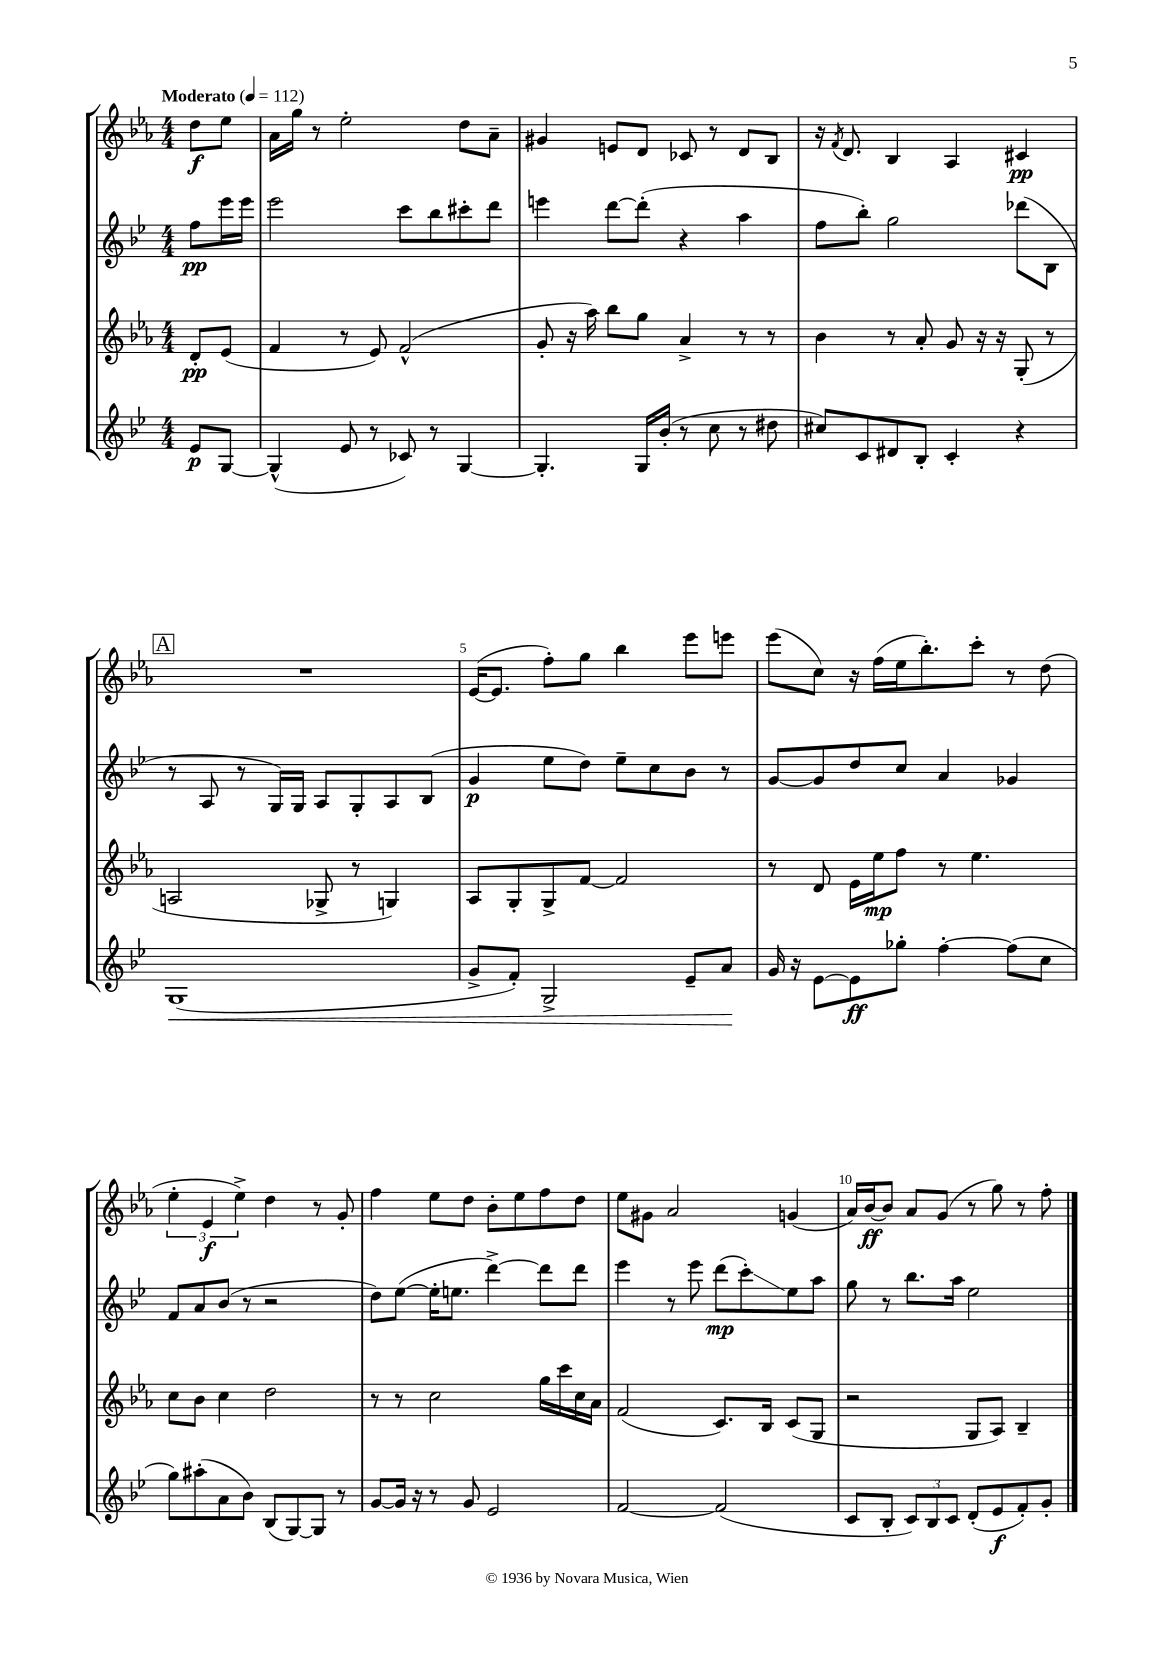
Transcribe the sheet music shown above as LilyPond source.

<<
\new StaffGroup <<
\new Staff = "s0" {
    \clef treble \key ees \major \numericTimeSignature \time 4/4 \partial 4 \tempo "Moderato" 4 = 112
    d''8\f ees''8 |
    aes'16 g''16 r8 ees''2-. d''8 aes'8-- |
    gis'4 e'8 d'8 ces'8 r8 d'8 bes8 |
    r16 \acciaccatura { f'8 } d'8. bes4 aes4 cis'4\pp |
    \mark \markup { \box "A" } R1 |
    ees'16~( ees'8. f''8-.) g''8 bes''4 ees'''8 e'''8 |
    ees'''8( c''8) r16 f''16( ees''16 bes''8.-.) c'''8-. r8 d''8( |
    \tuplet 3/2 { ees''4-. ees'4\f ees''4->) } d''4 r8 g'8-. |
    f''4 ees''8 d''8 bes'8-. ees''8 f''8 d''8 |
    ees''8 gis'8 aes'2 g'4( |
    aes'16) bes'16~\ff bes'8 aes'8 g'8( r8 g''8) r8 f''8-. \bar "|." |
}
\new Staff = "s1" {
    \clef treble \key bes \major \numericTimeSignature \time 4/4 \partial 4
    f''8\pp ees'''16 ees'''16 |
    ees'''2 c'''8 bes''8 cis'''8-. d'''8 |
    e'''4 d'''8~ d'''8-.( r4 a''4 |
    f''8 bes''8-.) g''2 des'''8( bes8 |
    \mark \markup { \box "A" } r8 a8 r8 g16) g16 a8 g8-. a8 bes8( |
    g'4\p ees''8 d''8) ees''8-- c''8 bes'8 r8 |
    g'8~ g'8 d''8 c''8 a'4 ges'4 |
    f'8 a'8 bes'8( r8 r2 |
    d''8) ees''8~( ees''16-. e''8. d'''4~->) d'''8 d'''8 |
    ees'''4 r8 ees'''8 d'''8\mp( c'''8-.\glissando) ees''8 a''8 |
    g''8 r8 bes''8. a''16 ees''2 \bar "|." |
}
\new Staff = "s2" {
    \clef treble \key ees \major \numericTimeSignature \time 4/4 \partial 4
    d'8-.\pp ees'8( |
    f'4 r8 ees'8) f'2-^( |
    g'8-. r16 aes''16) bes''8 g''8 aes'4-> r8 r8 |
    bes'4 r8 aes'8-. g'8 r16 r16 g8-.( r8 |
    \mark \markup { \box "A" } a2 ges8-> r8 g4) |
    aes8 g8-. g8-> f'8~ f'2 |
    r8 d'8 ees'16 ees''16\mp f''8 r8 ees''4. |
    c''8 bes'8 c''4 d''2 |
    r8 r8 c''2 g''16 c'''16 c''16 aes'16 |
    f'2( c'8.) bes16 c'8( g8 |
    r2 g8 aes8) bes4-- \bar "|." |
}
\new Staff = "s3" {
    \clef treble \key bes \major \numericTimeSignature \time 4/4 \partial 4
    ees'8\p g8~ |
    g4-^( ees'8 r8 ces'8) r8 g4~ |
    g4.-. g16 bes'16-.( r8 c''8 r8 dis''8 |
    cis''8) c'8 dis'8 bes8-. c'4-. r4 |
    \mark \markup { \box "A" } g1\<( |
    g'8-> f'8-.) g2-> ees'8-- a'8\! |
    g'16 r16 ees'8~ ees'8\ff ges''8-. f''4~-. f''8( c''8 |
    g''8) ais''8-.( a'8 bes'8) bes8( g8~) g8 r8 |
    g'8~ g'16 r16 r8 g'8 ees'2 |
    f'2~ f'2( |
    c'8 bes8-. \tuplet 3/2 { c'8) bes8 c'8 } d'8-.( ees'8\f f'8-.) g'8-. \bar "|." |
}
>>
>>
\layout { \context { \Score \override BarNumber.break-visibility = ##(#f #t #t) barNumberVisibility = #(every-nth-bar-number-visible 5) } }
